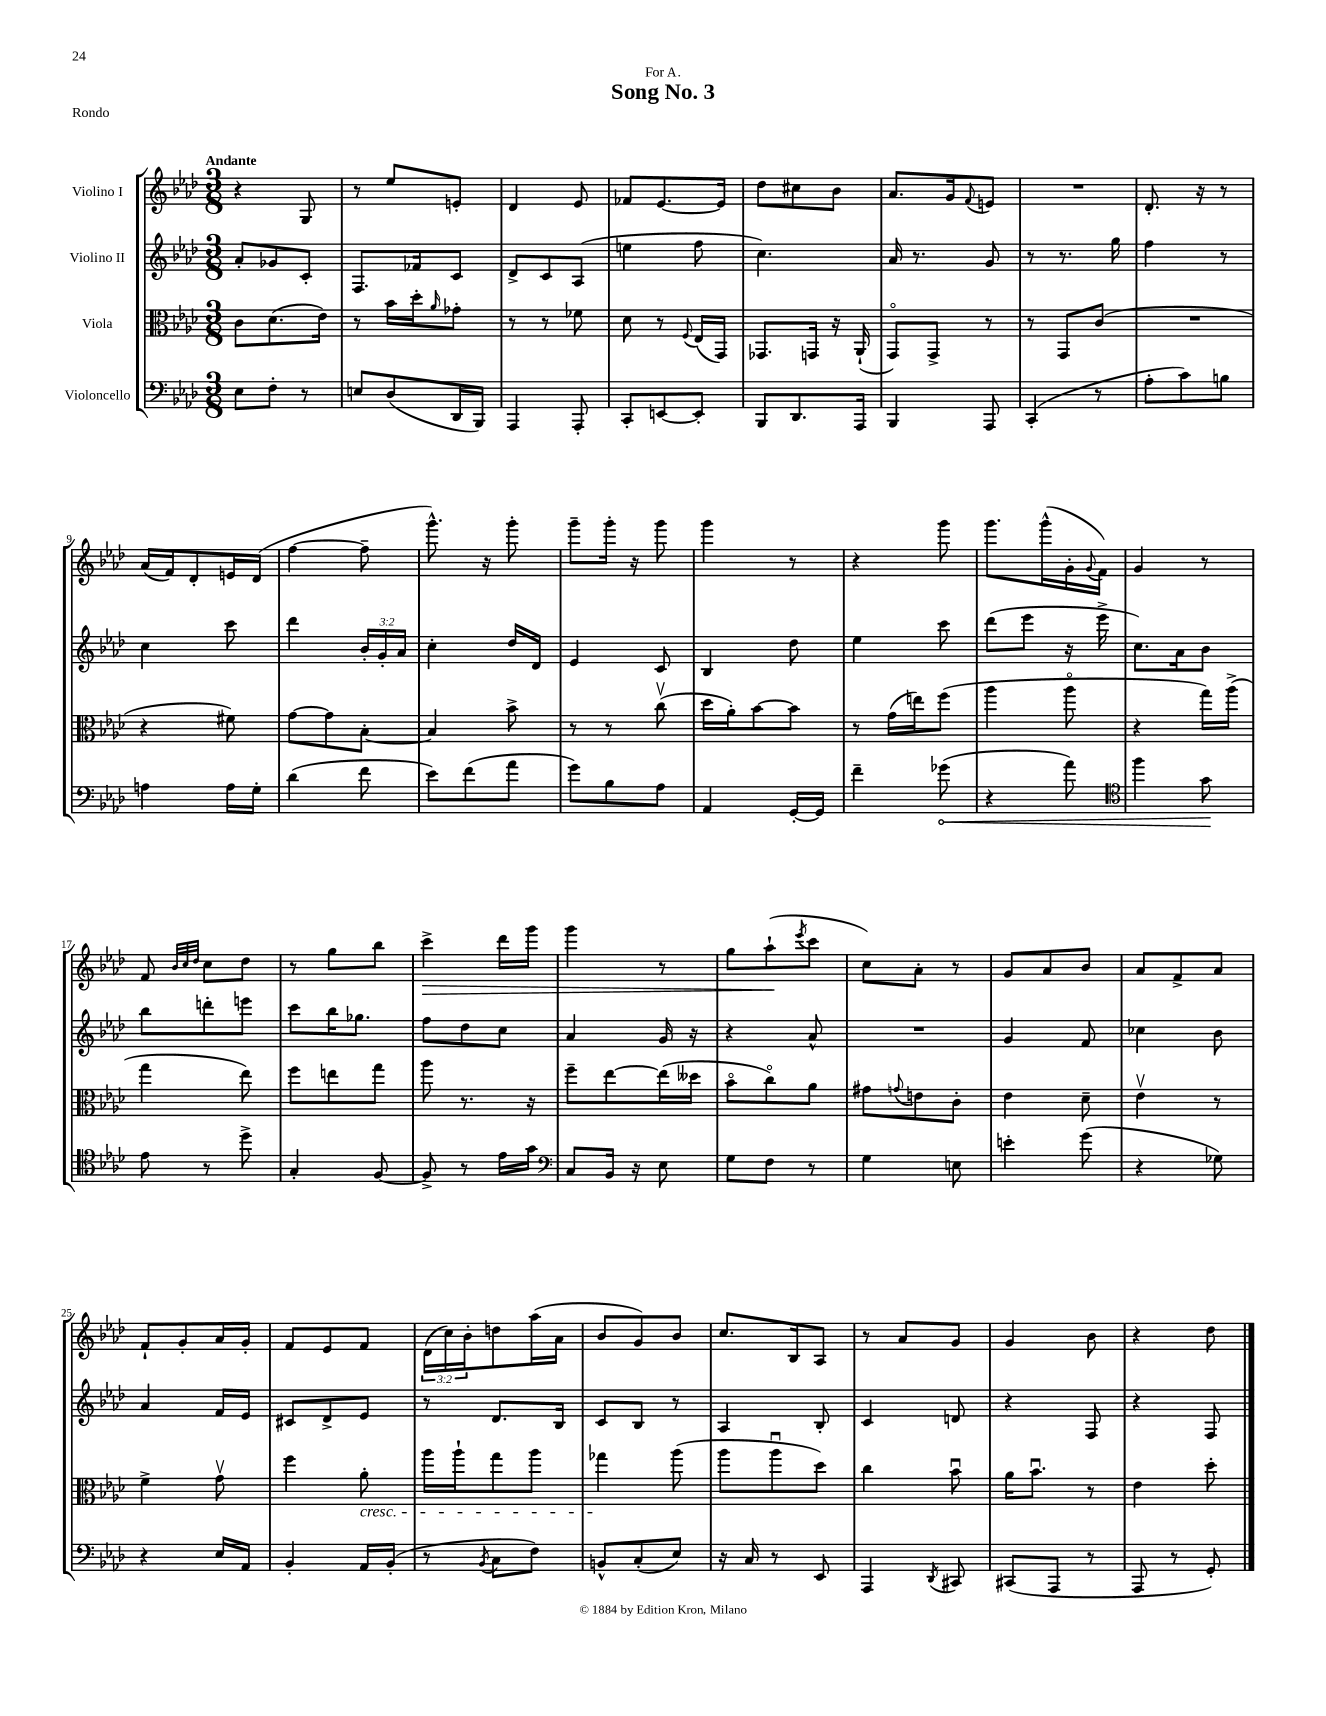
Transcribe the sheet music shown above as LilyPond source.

\header { title = "Song No. 3" dedication = "For A." piece = "Rondo" }
<<
\new StaffGroup <<
\new Staff = "s0" \with { instrumentName = "Violino I" } {
    \clef treble \key aes \major \numericTimeSignature \time 3/8 \override Staff.TupletNumber.text = #tuplet-number::calc-fraction-text \tempo "Andante"
    r4 g8 |
    r8 ees''8 e'8-. |
    des'4 ees'8 |
    fes'8 ees'8.~ ees'16 |
    des''8 cis''8 bes'8 |
    aes'8. g'16 \appoggiatura { f'8 } e'8 |
    R4. |
    des'8.-. r16 r8 |
    aes'16( f'16) des'8-. e'16 des'16( |
    f''4~ f''8-- |
    g'''8.-^) r16 g'''8-. |
    g'''8-- g'''16-. r16 g'''8 |
    g'''4 r8 |
    r4 g'''8 |
    g'''8. g'''16-^( g'16-. \appoggiatura { g'8 } f'16) |
    g'4 r8 |
    f'8 \grace { bes'32 c''32 des''32 } c''8 des''8 |
    r8 g''8 bes''8 |
    c'''4->\> des'''16 g'''16 |
    g'''4 r8 |
    g''8 aes''8-!\!( \acciaccatura { ees'''8 } c'''8 |
    c''8) aes'8-. r8 |
    g'8 aes'8 bes'8 |
    aes'8 f'8-> aes'8 |
    f'8-! g'8-. aes'16 g'16-. |
    f'8 ees'8 f'8 |
    \tuplet 3/2 { des'16( c''16) bes'16-. } d''8 aes''16( aes'16 |
    bes'8 g'8) bes'8 |
    c''8. bes16 aes8 |
    r8 aes'8 g'8 |
    g'4 bes'8 |
    r4 des''8 \bar "|." |
}
\new Staff = "s1" \with { instrumentName = "Violino II" } {
    \clef treble \key aes \major \numericTimeSignature \time 3/8 \override Staff.TupletNumber.text = #tuplet-number::calc-fraction-text
    aes'8-. ges'8 c'8-. |
    f8. fes'16 c'8 |
    des'8-> c'8 aes8( |
    e''4 f''8 |
    c''4.) |
    aes'16 r8. g'8 |
    r8 r8. g''16 |
    f''4 r8 |
    c''4 c'''8 |
    des'''4 \tuplet 3/2 { bes'16-. g'16-. aes'16 } |
    c''4-. des''16 des'16 |
    ees'4 c'8 |
    bes4 des''8 |
    ees''4 c'''8 |
    des'''8( ees'''8 r16 ees'''16-> |
    c''8.) aes'16 bes'8 |
    bes''8 d'''8-. e'''8 |
    c'''8 bes''16 ges''8. |
    f''8 des''8 c''8 |
    aes'4 g'16 r16 |
    r4 aes'8-^ |
    R4. |
    g'4 f'8 |
    ces''4 bes'8 |
    aes'4 f'16 ees'16 |
    cis'8 des'8-> ees'8 |
    r8 des'8. bes16 |
    c'8 bes8 r8 |
    aes4 bes8-. |
    c'4 d'8 |
    r4 f8 |
    r4 f8 \bar "|." |
}
\new Staff = "s2" \with { instrumentName = "Viola" } {
    \clef alto \key aes \major \numericTimeSignature \time 3/8
    c'8 des'8.( ees'16) |
    r8 bes'16 des''16-. \grace { aes'16 } ges'8-. |
    r8 r8 fes'8 |
    des'8 r8 \appoggiatura { f8 } ees16( g,16) |
    ges,8. g,16 r16 aes,16-!( |
    g,8\flageolet) g,8-> r8 |
    r8 g,8 c'8( |
    R4. |
    r4 fis'8) |
    g'8~ g'8 bes8~-. |
    bes4 bes'8-> |
    r8 r8 c''8\upbow( |
    des''16 aes'16-.) bes'8~ bes'8 |
    r8 g'16( e''16) f''8( |
    aes''4 aes''8\flageolet |
    r4 g''16) aes''16->( |
    g''4 ees''8) |
    f''8 e''8 g''8 |
    aes''8 r8. r16 |
    f''8-- ees''8~ ees''16( deses''16 |
    bes'8\flageolet c''8\flageolet) aes'8 |
    gis'8 \appoggiatura { g'8 } e'8 c'8-. |
    ees'4 des'8-- |
    ees'4\upbow r8 |
    f'4-> g'8\upbow |
    f''4 aes'8-.\cresc |
    aes''16 aes''16-! g''8 aes''8 |
    ges''4\! aes''8( |
    aes''8 aes''8\downbow des''8) |
    c''4 bes'8\downbow |
    aes'16 bes'8.\downbow r8 |
    ees'4 des''8-. \bar "|." |
}
\new Staff = "s3" \with { instrumentName = "Violoncello" } {
    \clef bass \key aes \major \numericTimeSignature \time 3/8
    ees8 f8-. r8 |
    e8 des8( des,16 bes,,16) |
    aes,,4 aes,,8-. |
    c,8-. e,8~ e,8-. |
    bes,,8 des,8. aes,,16 |
    bes,,4 aes,,8 |
    c,4-.( r8 |
    aes8-. c'8) b8 |
    a4 a16 g16-. |
    des'4( f'8 |
    ees'8) f'8( aes'8 |
    g'8) bes8 aes8 |
    aes,4 g,16~-. g,16 |
    f'4-- \once \override Hairpin.circled-tip = ##t ges'8\<( |
    r4 aes'8) |
    \clef tenor f''4 g'8\! |
    ees'8 r8 des''8-> |
    g4-. f8~ |
    f8-> r8 ees'16 g'16 |
    \clef bass c8 bes,16 r16 ees8 |
    g8 f8 r8 |
    g4 e8 |
    e'4-. g'8( |
    r4 ges8) |
    r4 ees16 aes,16 |
    bes,4-. aes,16 bes,16-.( |
    r8 \acciaccatura { bes,8 } c8 f8) |
    b,8-^ c8-.( ees8) |
    r16 c16 r8 ees,8 |
    aes,,4 \acciaccatura { des,8 } cis,8 |
    cis,8( aes,,8 r8 |
    aes,,8 r8 g,8-.) \bar "|." |
}
>>
>>
